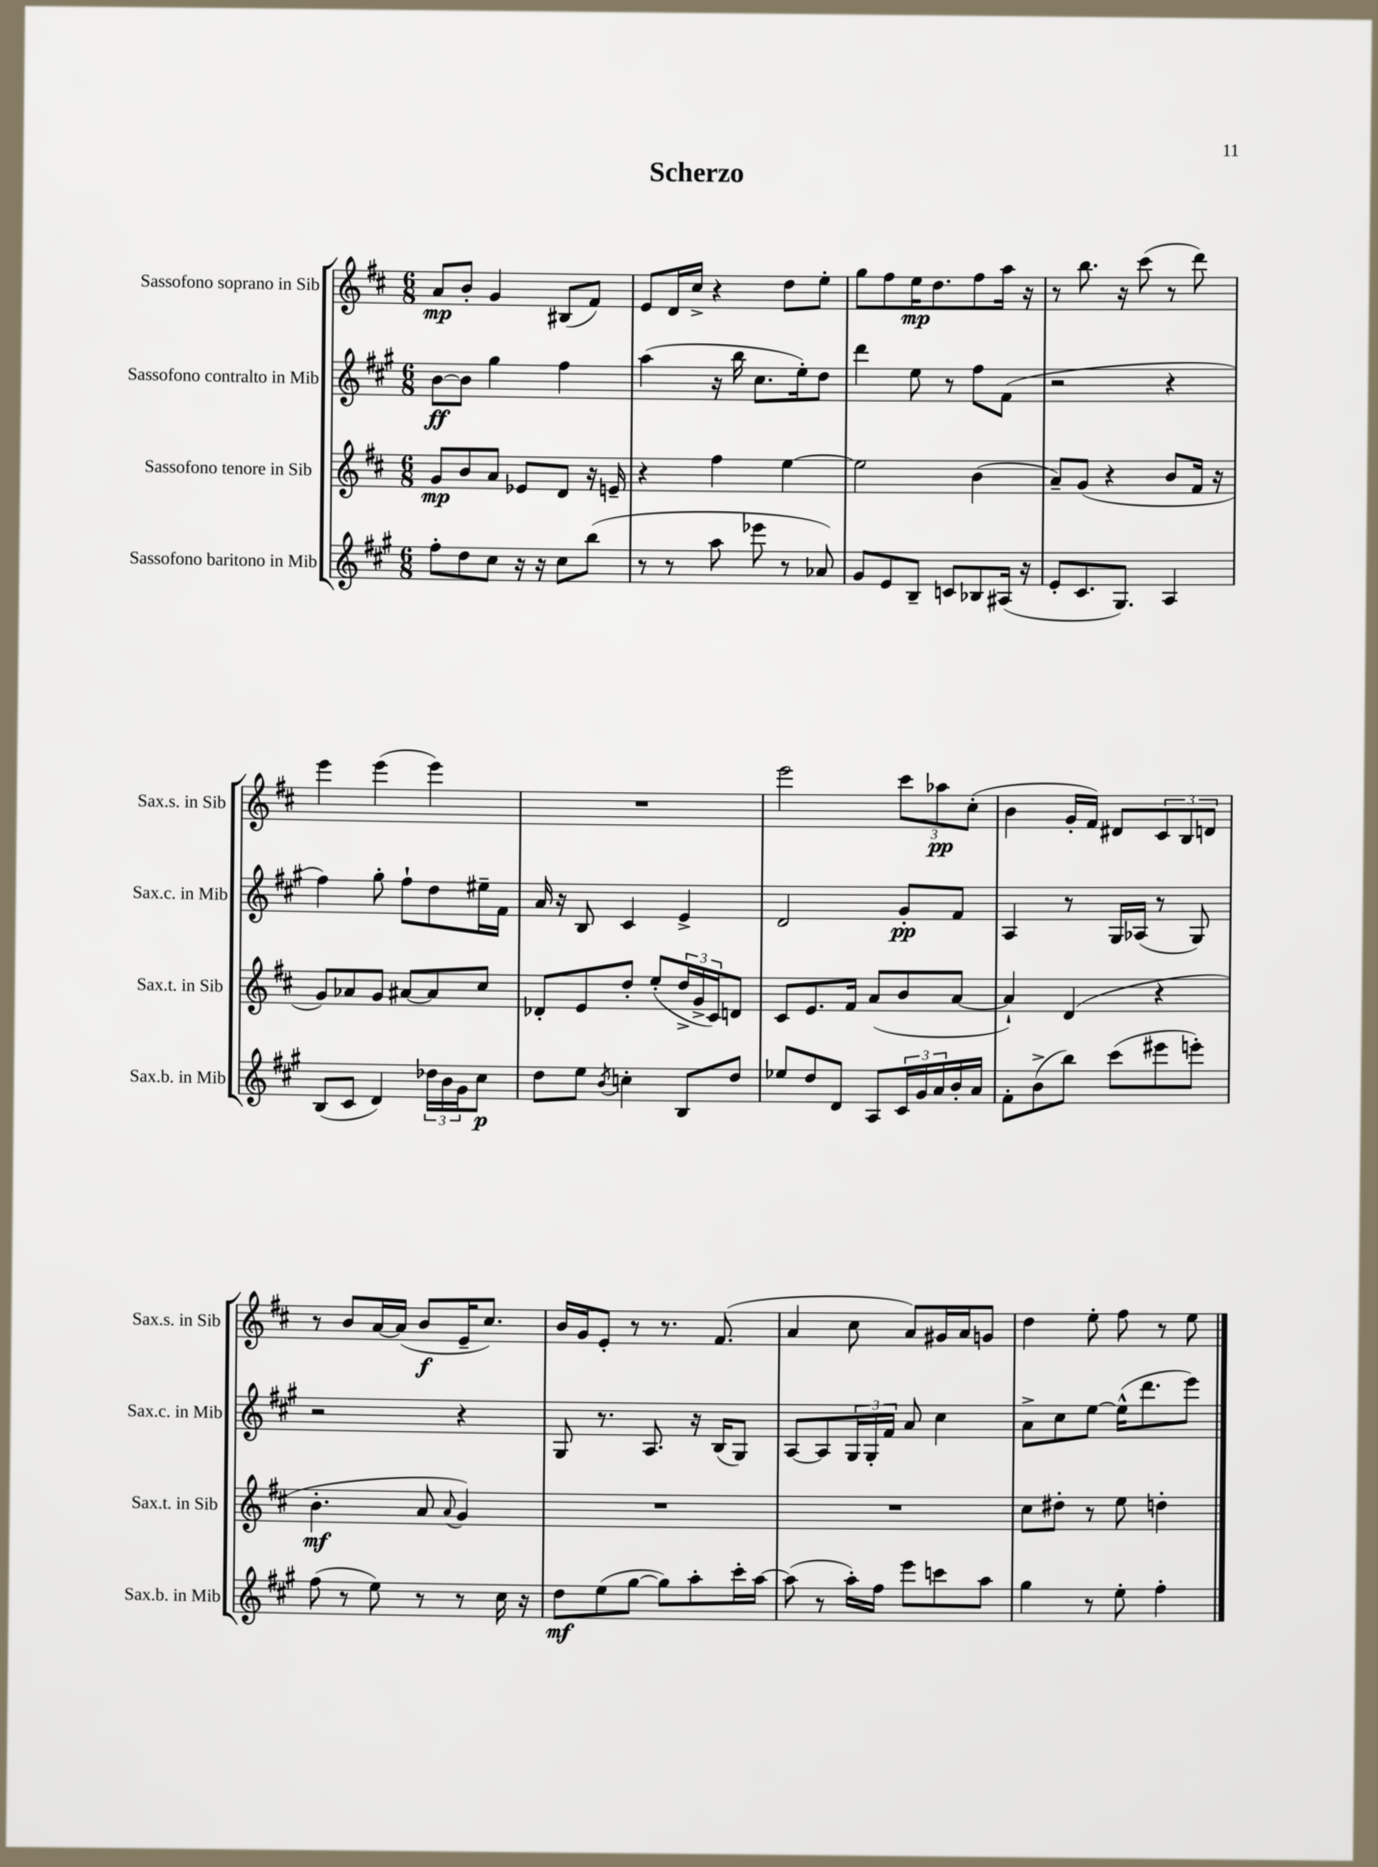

**kern	**kern	**kern	**kern
*staff4	*staff3	*staff2	*staff1
*clefG2	*clefG2	*clefG2	*clefG2
*k[f#c#g#]	*k[f#c#]	*k[f#c#g#]	*k[f#c#]
*M6/8	*M6/8	*M6/8	*M6/8
8ff#'	8g	[8b	8a
8dd	8b	8b]	8b'
8cc#	8a	4gg#	4g
16r	8e-	.	.
16r	.	.	.
8cc#	8d	4ff#	(8B#
(8bb	16r	.	8f#)
.	16e~	.	.
=	=	=	=
8r	4r	(4aa	8e
8r	.	.	16d
.	.	.	16cc#^
8aa	4ff#	16r	4r
.	.	16bb	.
8eee-	.	8.cc#	.
8r	[4ee	.	8dd
.	.	16ee')	.
8a-)	.	8dd	8ee'
=	=	=	=
8g#	2ee]	4ddd	8gg
8e	.	.	8ff#
8B~	.	8ee	16ee
.	.	.	8.dd
8c	.	8r	.
8B-	(4b	8ff#	8ff#
(16A#	.	(8f#	16aa
16r	.	.	16r
=	=	=	=
8e'	8a~)	2r	8r
8.c#	(8g	.	8.bb
.	4r	.	.
8.G#)	.	.	16r
.	.	.	(8ccc#
4A	8b	4r	8r
.	16f#	.	8ddd)
.	16r	.	.
=	=	=	=
(8B	8g)	4ff#)	4eee
8c#	8a-	.	.
4d)	8g	8gg#'	(4eee
.	[8a#	8ff#`	.
24dd-	8a#]	8dd	4eee)
24b	.	.	.
24g#	.	.	.
8cc#	8cc#	16ee#~	.
.	.	16f#	.
=	=	=	=
8dd	8d-'	16a	2.r
.	.	16r	.
8ee	8e	8B	.
8qb	.	.	.
4cc'	8dd'	4c#	.
.	(8ee'	.	.
8B	24dd^	4e^	.
.	24g^	.	.
.	24c#)	.	.
8dd	8d	.	.
=	=	=	=
8ee-	8c#	2d	2eee
8dd	8.e	.	.
8d	.	.	.
.	16f#	.	.
8A	(8a	.	.
24c#	8b	8g#'	12ccc#
24g#	.	.	.
24a	.	.	12aa-
16b'	[8a	8f#	.
.	.	.	(12cc#'
16a	.	.	.
=	=	=	=
8f#'	4a`])	4A	4b
(8b^	.	.	.
8bb)	(4d	8r	16g'
.	.	.	16f#)
(8ccc#	.	16G#	8d#
.	.	(16A-	.
8eee#	4r	8r	12c#
.	.	.	12B
8eee')	.	8G#)	.
.	.	.	12d
=	=	=	=
(8ff#	4.b'	2r	8r
8r	.	.	8b
8ee)	.	.	[16a
.	.	.	(16a]
8r	8a	.	8b
.	8qqa	.	.
8r	4g)	4r	16e~
.	.	.	8.cc#)
16cc#	.	.	.
16r	.	.	.
=	=	=	=
8dd	2.r	8G#	16b
.	.	.	16g
(8ee	.	8.r	8e'
[8gg#	.	.	8r
.	.	8.A	.
8gg#])	.	.	8.r
8aa'	.	16r	.
.	.	(16B	(8.f#
16ccc#'	.	8G#)	.
[16aa	.	.	.
=	=	=	=
(8aa]	2.r	[8A	4a
8r	.	8A]	.
16aa')	.	24G#	8cc#
.	.	24G#'	.
16ff#	.	.	.
.	.	24f#	.
8eee	.	8a	8a)
8ccc	.	4cc#	16g#
.	.	.	16a
8aa	.	.	8g
=	=	=	=
4gg#	8cc#	8a^	4dd
.	8dd#'	8cc#	.
8r	8r	[8ee	8ee'
8ee'	8ee	(16ee^^]	8ff#
.	.	8.ddd	.
4ff#'	4dd'	.	8r
.	.	8eee)	8ee
==	==	==	==
*-	*-	*-	*-
